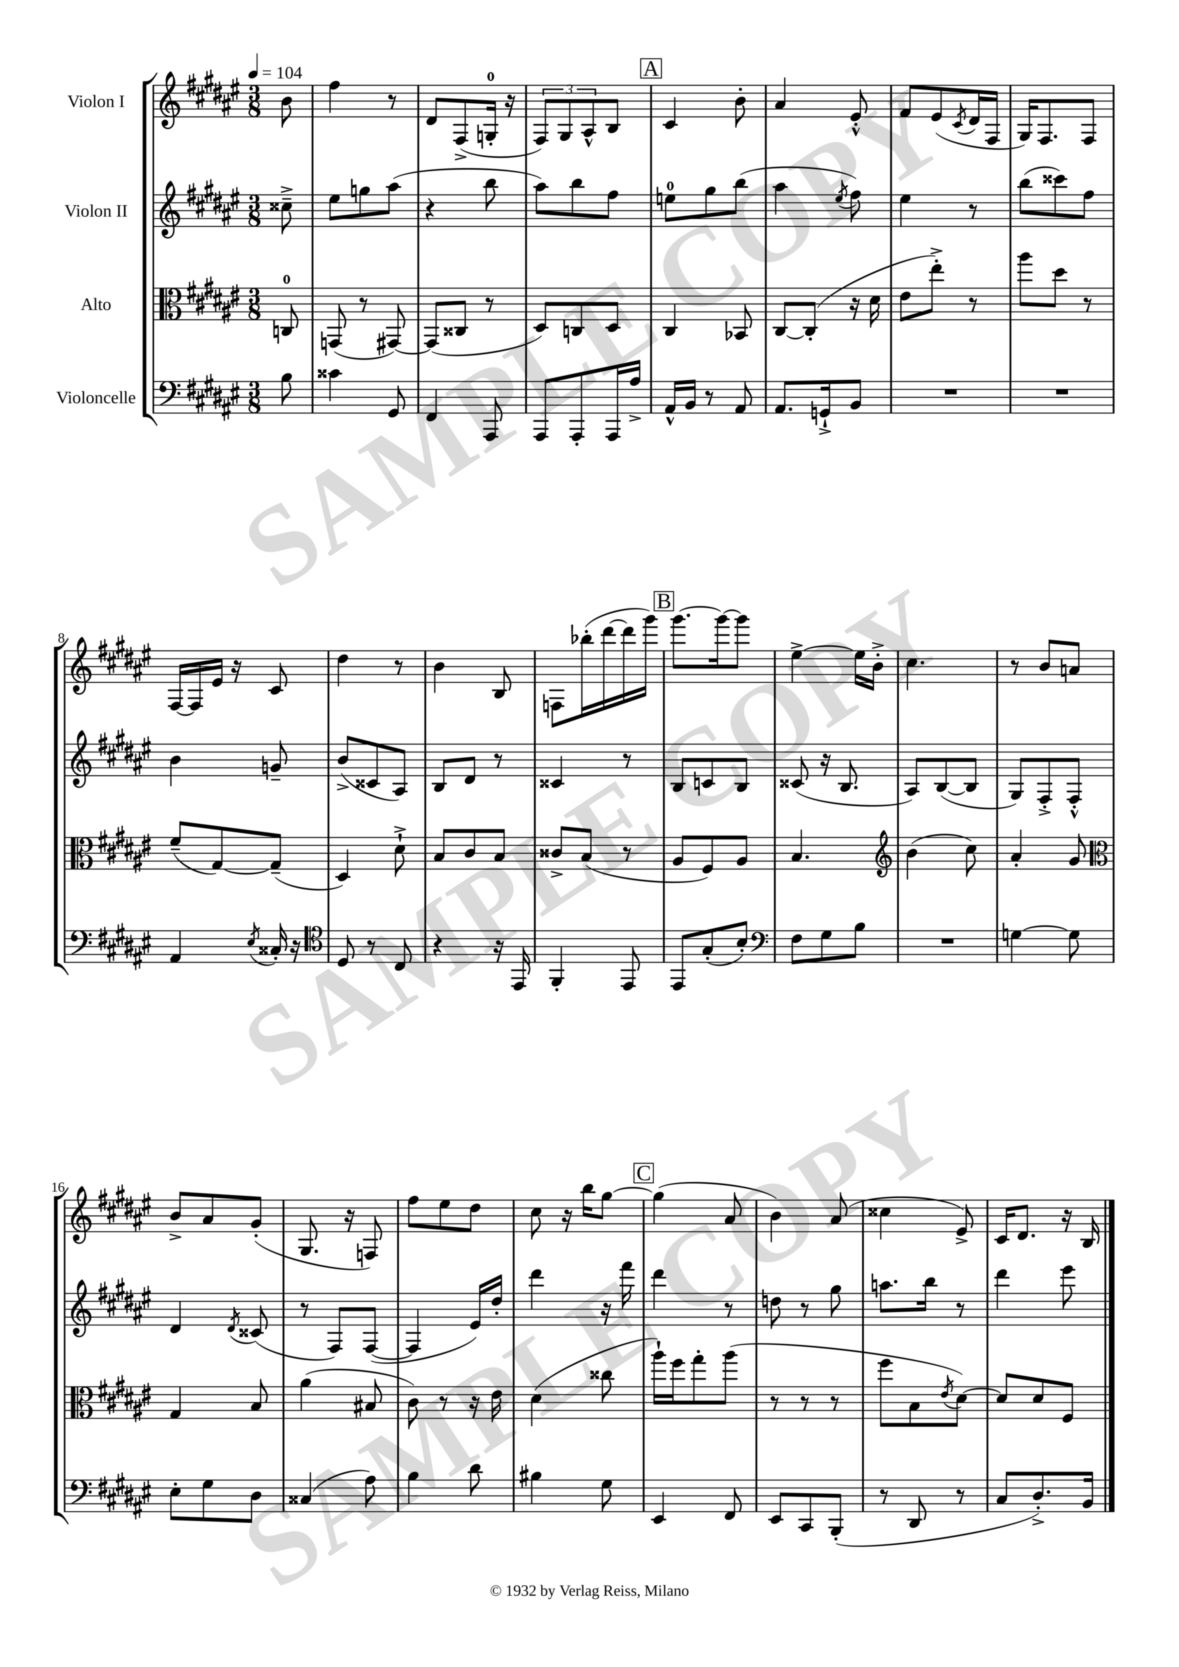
<<
\new StaffGroup <<
\new Staff = "s0" \with { instrumentName = "Violon I" } {
    \clef treble \key fis \major \numericTimeSignature \time 3/8 \partial 8 \tempo 4 = 104
    b'8 |
    fis''4 r8 |
    dis'8 fis8->( g16-0-. r16 |
    \tuplet 3/2 { fis8) gis8 ais8-^ } b8 |
    \mark \markup { \box "A" } cis'4 b'8-. |
    ais'4 eis'8-.-^ |
    fis'8 eis'8( \acciaccatura { cis'8 } dis'16 fis16 |
    gis16) fis8. fis8 |
    fis16~ fis16 eis'16 r16 cis'8 |
    dis''4 r8 |
    b'4 b8 |
    f8 bes''16-.( dis'''16~ dis'''16 gis'''16) |
    \mark \markup { \box "B" } gis'''8.~ gis'''16~ gis'''8 |
    eis''4~-> eis''16 b'16-.-> |
    cis''4. |
    r8 b'8 a'8 |
    b'8-> ais'8 gis'8-.( |
    gis8. r16 f8) |
    fis''8 eis''8 dis''8 |
    cis''8 r16 b''16 gis''8~ |
    \mark \markup { \box "C" } gis''4( ais'8 |
    b'4) ais'8( |
    cisis''4 eis'8->) |
    cis'16 dis'8. r16 b16 \bar "|." |
}
\new Staff = "s1" \with { instrumentName = "Violon II" } {
    \clef treble \key fis \major \numericTimeSignature \time 3/8 \partial 8
    cisis''8---> |
    eis''8 g''8 ais''8( |
    r4 b''8 |
    ais''8) b''8 fis''8 |
    \mark \markup { \box "A" } e''8-0 gis''8 b''8( |
    ais''4 \acciaccatura { eis''8 } fis''8) |
    eis''4 r8 |
    b''8( cisis'''8) fis''8 |
    b'4 g'8-- |
    b'8->( cisis'8 ais8) |
    b8 dis'8 r8 |
    cisis'4 r8 |
    \mark \markup { \box "B" } b8 c'8 b8 |
    cisis'8( r16 b8. |
    ais8) b8~( b8 |
    gis8) fis8-.-> fis8-.-^ |
    dis'4 \acciaccatura { dis'8 } cisis'8( |
    r8 fis8) fis8~( |
    fis4 eis'16) dis''16-. |
    dis'''4 r16 fis'''16 |
    \mark \markup { \box "C" } dis'''4 r8 |
    d''8 r8 gis''8 |
    a''8. b''16 r8 |
    dis'''4 eis'''8 \bar "|." |
}
\new Staff = "s2" \with { instrumentName = "Alto" } {
    \clef alto \key fis \major \numericTimeSignature \time 3/8 \partial 8
    c8-0 |
    g,8( r8 gis,8~) |
    gis,8( cisis8 r8 |
    dis8) c8 dis8 |
    \mark \markup { \box "A" } cis4 bes,8 |
    cis8~ cis8-.( r16 dis'16 |
    eis'8 eis''8-.->) r8 |
    ais''8 dis''8 r8 |
    fis'8--( gis8~) gis8--( |
    dis4) dis'8-!-> |
    b8 cis'8 b8 |
    cisis'8-> b8( r8 |
    \mark \markup { \box "B" } ais8 fis8) ais8 |
    b4. |
    \clef treble b'4( cis''8) |
    ais'4-. gis'8 |
    \clef alto gis4 b8 |
    ais'4( bis8 |
    cis'8) r8 r16 eis'16 |
    dis'4( cisis''8 |
    \mark \markup { \box "C" } ais''16-!) fis''16 gis''8-. ais''8( |
    r8 r8 r8 |
    fis''8 b8 \acciaccatura { eis'8 } dis'8~) |
    dis'8 dis'8 fis8 \bar "|." |
}
\new Staff = "s3" \with { instrumentName = "Violoncelle" } {
    \clef bass \key fis \major \numericTimeSignature \time 3/8 \partial 8
    b8 |
    cisis'4 gis,8 |
    fis,4 ais,,8 |
    ais,,8 ais,,8-. ais,,16 ais16-> |
    \mark \markup { \box "A" } ais,16-^ b,16 r8 ais,8 |
    ais,8. g,16-!-> b,8 |
    R4. |
    R4. |
    ais,4 \acciaccatura { eis8 } cisis16-. r16 |
    \clef tenor dis8 r8 cis8 |
    r4 r16 eis,16 |
    fis,4-. eis,8 |
    \mark \markup { \box "B" } eis,8 gis8-.( b8-.) |
    \clef bass fis8 gis8 b8 |
    R4. |
    g4~ g8 |
    eis8-. gis8 dis8 |
    cisis4( ais8) |
    b4 dis'8 |
    bis4 gis8 |
    \mark \markup { \box "C" } eis,4 fis,8 |
    eis,8 cis,8 b,,8-.( |
    r8 dis,8 r8 |
    cis8 dis8.-.->) b,16 \bar "|." |
}
>>
>>
